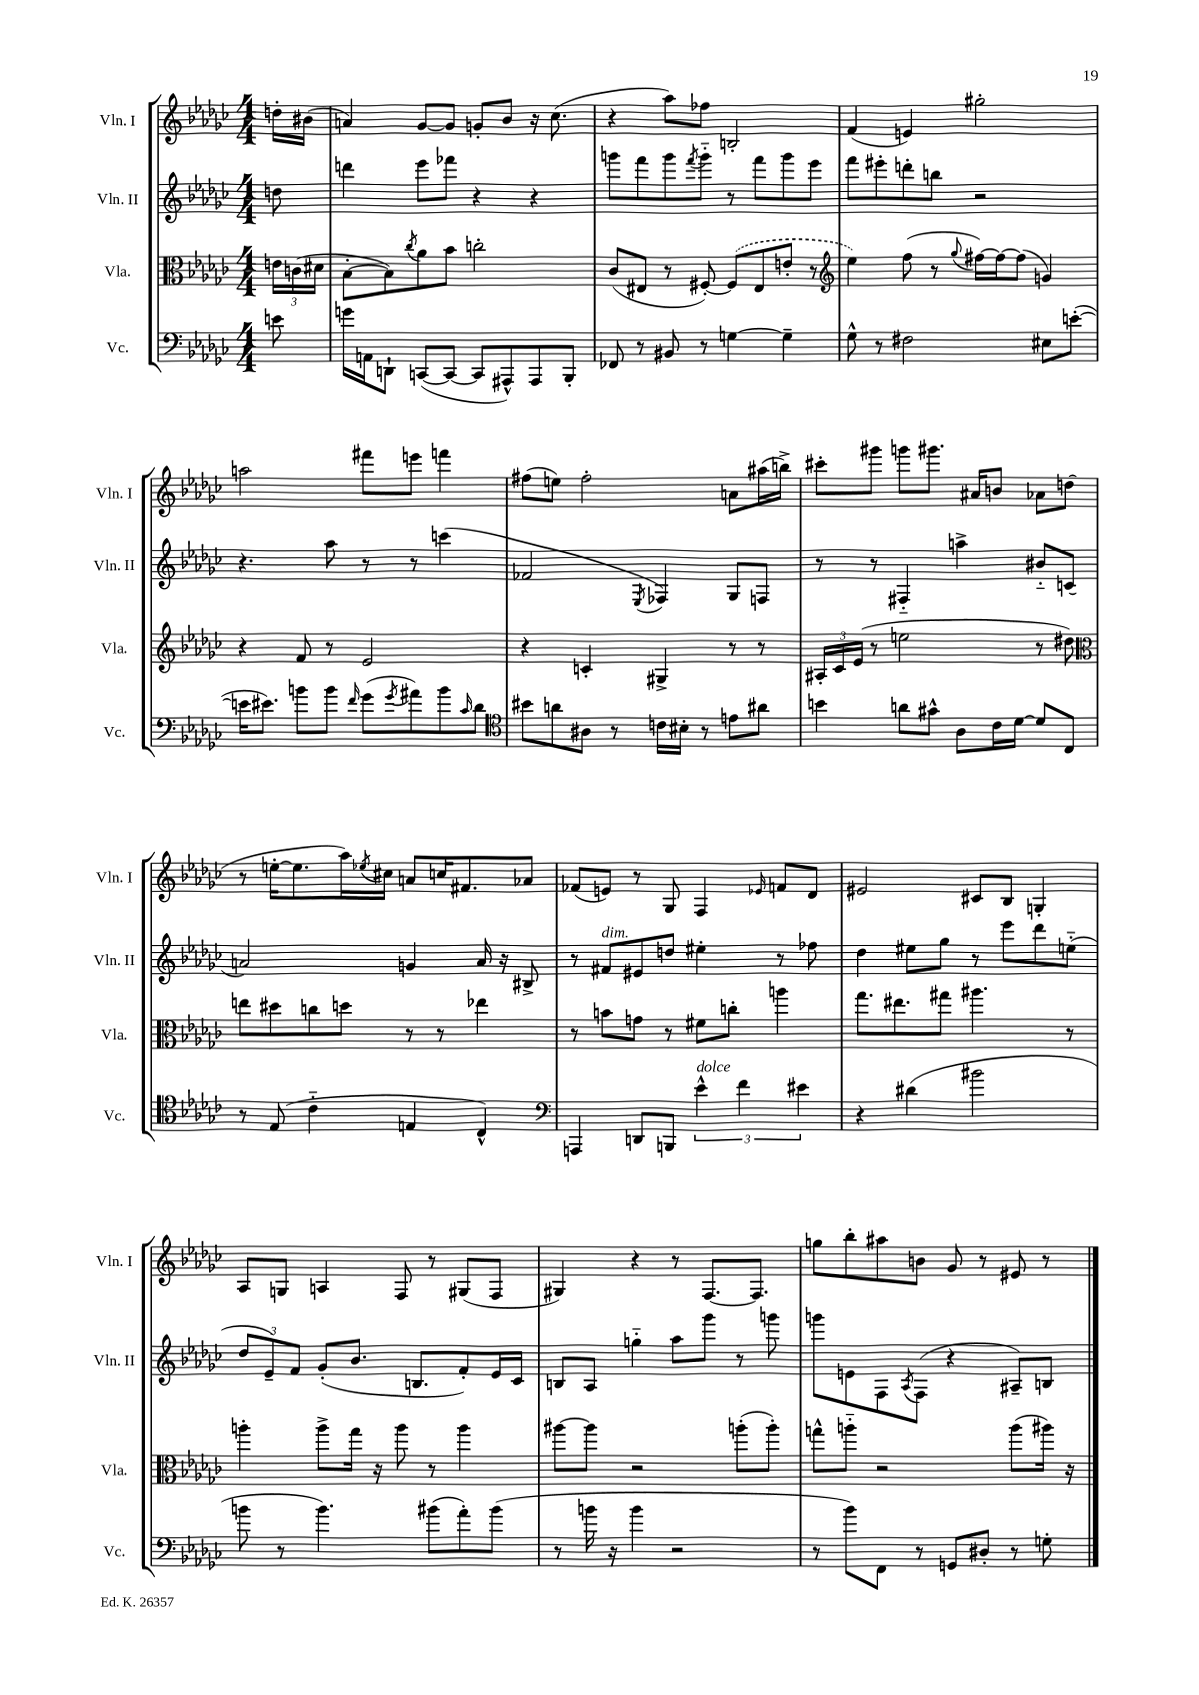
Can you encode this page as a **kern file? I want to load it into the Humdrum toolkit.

**kern	**kern	**kern	**kern
*staff4	*staff3	*staff2	*staff1
*clefF4	*clefC3	*clefG2	*clefG2
*k[b-e-a-d-g-c-]	*k[b-e-a-d-g-c-]	*k[b-e-a-d-g-c-]	*k[b-e-a-d-g-c-]
*M4/4	*M4/4	*M4/4	*M4/4
8e\	24e\LL	8dd\	16dd'\LL
.	(24c\	.	.
.	.	.	(16b#\JJ
.	24d#\JJ	.	.
=	=	=	=
16g\LL	[8B-'\L	4ddd\	4a/)
16AA\J	.	.	.
8DD`\J	8B-\])	.	.
.	8qcc-/	.	.
([8CC/L	8a-\	8eee-\L	[8g-/L
8CC/_J	8b-\J	8fff-\J	8g-/]J
8CC/]L	2cc'\	4r	8g'/L
8AAA#^^/)	.	.	8b-/J
8AAA#/	.	4r	16r
.	.	.	(8.cc-\
8BBB-'/J	.	.	.
=	=	=	=
8FF-/	(8c-/L	8ggg\L	4r
8r	8E#/J	8fff\	.
8BB#/	8r	8ggg\	8aa-\L)
.	.	8qfff/	.
8r	[8F#'/)	8ggg'~\J	8ff-\J
[4G\	(8F#/]L	8r	2B'/
.	8E#/	8fff\L	.
4G~\]	8e'/J	8ggg\	.
.	8r	8eee-\J	.
=	=	=	=
*	*clefG2	*	*
8G-^^\	4ee-\)	8fff\L	(4f/
8r	.	8eee#'\	.
2F#\	(8ff\	8ddd'\	4e/)
.	8r	8bb\J	.
.	8qqgg-/	.	.
.	[16ff#\LL)	2r	2gg#'\
.	16ff#\_J	.	.
.	(8ff#\]J	.	.
8E#\L	4g/)	.	.
([8e'\J	.	.	.
=	=	=	=
16e\]LK	4r	4.r	2aa\
8.e#\J)	.	.	.
8b\L	8f/	.	.
8b\J	8r	8aa-\	.
16qqf/	.	.	.
(8g-\L	2e-/	8r	8fff#\L
8qg-/	.	.	.
8a#\)	.	8r	8eee\J
8b\	.	(4ccc\	4fff\
16qqc-/	.	.	.
8d-\J	.	.	.
=	=	=	=
*clefC4	*	*	*
8b#\L	4r	2f-/	(8ff#\L
8a\	.	.	8ee\J)
8A#\J	4c'/	.	2ff#'\
8r	.	.	.
.	.	8qE-/	.
16c\LL	4G#^/	4F-/)	.
16B#'\JJ	.	.	.
8r	.	.	.
8e\L	8r	8G-/L	8a\L
8a#\J	8r	8F/J	(16aa#\L
.	.	.	16bb^\JJ)
=	=	=	=
4b\	24A#'/LL	8r	8ccc#'\L
.	24c-/	.	.
.	(24e-/JJ	.	.
.	8r	8r	8ggg#\J
8a\L	2ee\	4F#'~/	8ggg\L
8g#^^\J	.	.	8.ggg#\J
8A-\L	.	4aa^\	.
.	.	.	16a#/LK
16c-\L	.	.	8b/J
[16d-\JJ	.	.	.
8d-/]L	8r	8b#'~/L	8a-\L
8C-/J	8dd#\)	(8c/J	(8dd\J
=	=	=	=
*	*clefC3	*	*
8r	8ee\L	2a/)	8r
(8E-/	8dd#\	.	[16ee'\LK
.	.	.	8.ee\]
4c-'~\	8cc\	.	.
.	8dd\J	.	16aa-\L)
.	.	.	8qee-/
.	.	.	16cc#\JJ
4E/	8r	4g/	8a/L
.	8r	.	16cc/K
.	.	.	8.f#/
4C-^^/)	4ee-\	16a/	.
.	.	16r	.
.	.	8B#^/	8a-/J
=	=	=	=
*clefF4	*	*	*
4AAA/	8r	8r	(8f-/L
.	8b\L	8f#/L	8e/J)
8DD/L	8g\J	8e#/	8r
8BBB/J	8r	8dd/J	8G-/
6e-^^\	8f#\L	4ee#'\	4F/
.	8cc'\J	.	.
6f\	.	.	.
.	.	.	16qqe-/
.	4aa\	8r	8f/L
6e#\	.	.	.
.	.	8ff-\	8d-/J
=	=	=	=
4r	8.gg-\L	4dd-\	2e#/
.	8.ee#\	.	.
(4d#\	.	8ee#\L	.
.	8gg#\J	8gg-\J	.
2b#\	4.aa#\	8r	8c#/L
.	.	8eee-\L	8B-/J
.	.	8ddd-\	4G'/
.	8r	(8ee'~\J	.
=	=	=	=
8b\	4aa'\	12dd-/L	8A-/L
.	.	12e-~/)	.
8r	.	.	8G/J
.	.	12f/J	.
4.b\)	8aa^\L	(8g-'/L	4A/
.	16gg-\Jk	8.b-/J	.
.	16r	.	.
.	8aa\	.	8F/
.	.	8.B/L	.
(8b#\L	8r	.	8r
8a-'\)	4aa\	8f'/)	(8G#/L
(8b#\J	.	16e-/L	8F/J
.	.	16c-/JJ	.
=	=	=	=
8r	[8aa#\L	8B/L	4G#/)
16b\	8aa#\]J	8A-/J	.
16r	.	.	.
4b\	2r	4gg'~\	4r
2r	.	8aa-\L	8r
.	.	8ggg-\J	[8.F/L
.	(8aa'\L	8r	.
.	.	.	8.F/]J
.	8aa'\J)	8ggg\	.
=	=	=	=
8r	8gg^^\L	8ggg\L	8gg\L
8b-\L)	8aa'~\J	8e\	8bb-'\
8FF\J	2r	8F\	8aa#\
.	.	8qA-/	.
8r	.	(8F\J	8b\J
8GG/L	.	4r	8g-/
8D#'/J	.	.	8r
8r	(8aa\L	8A#~/L)	8e#/
8G'\	16aa#\Jk)	8B/J	8r
.	16r	.	.
==	==	==	==
*-	*-	*-	*-
